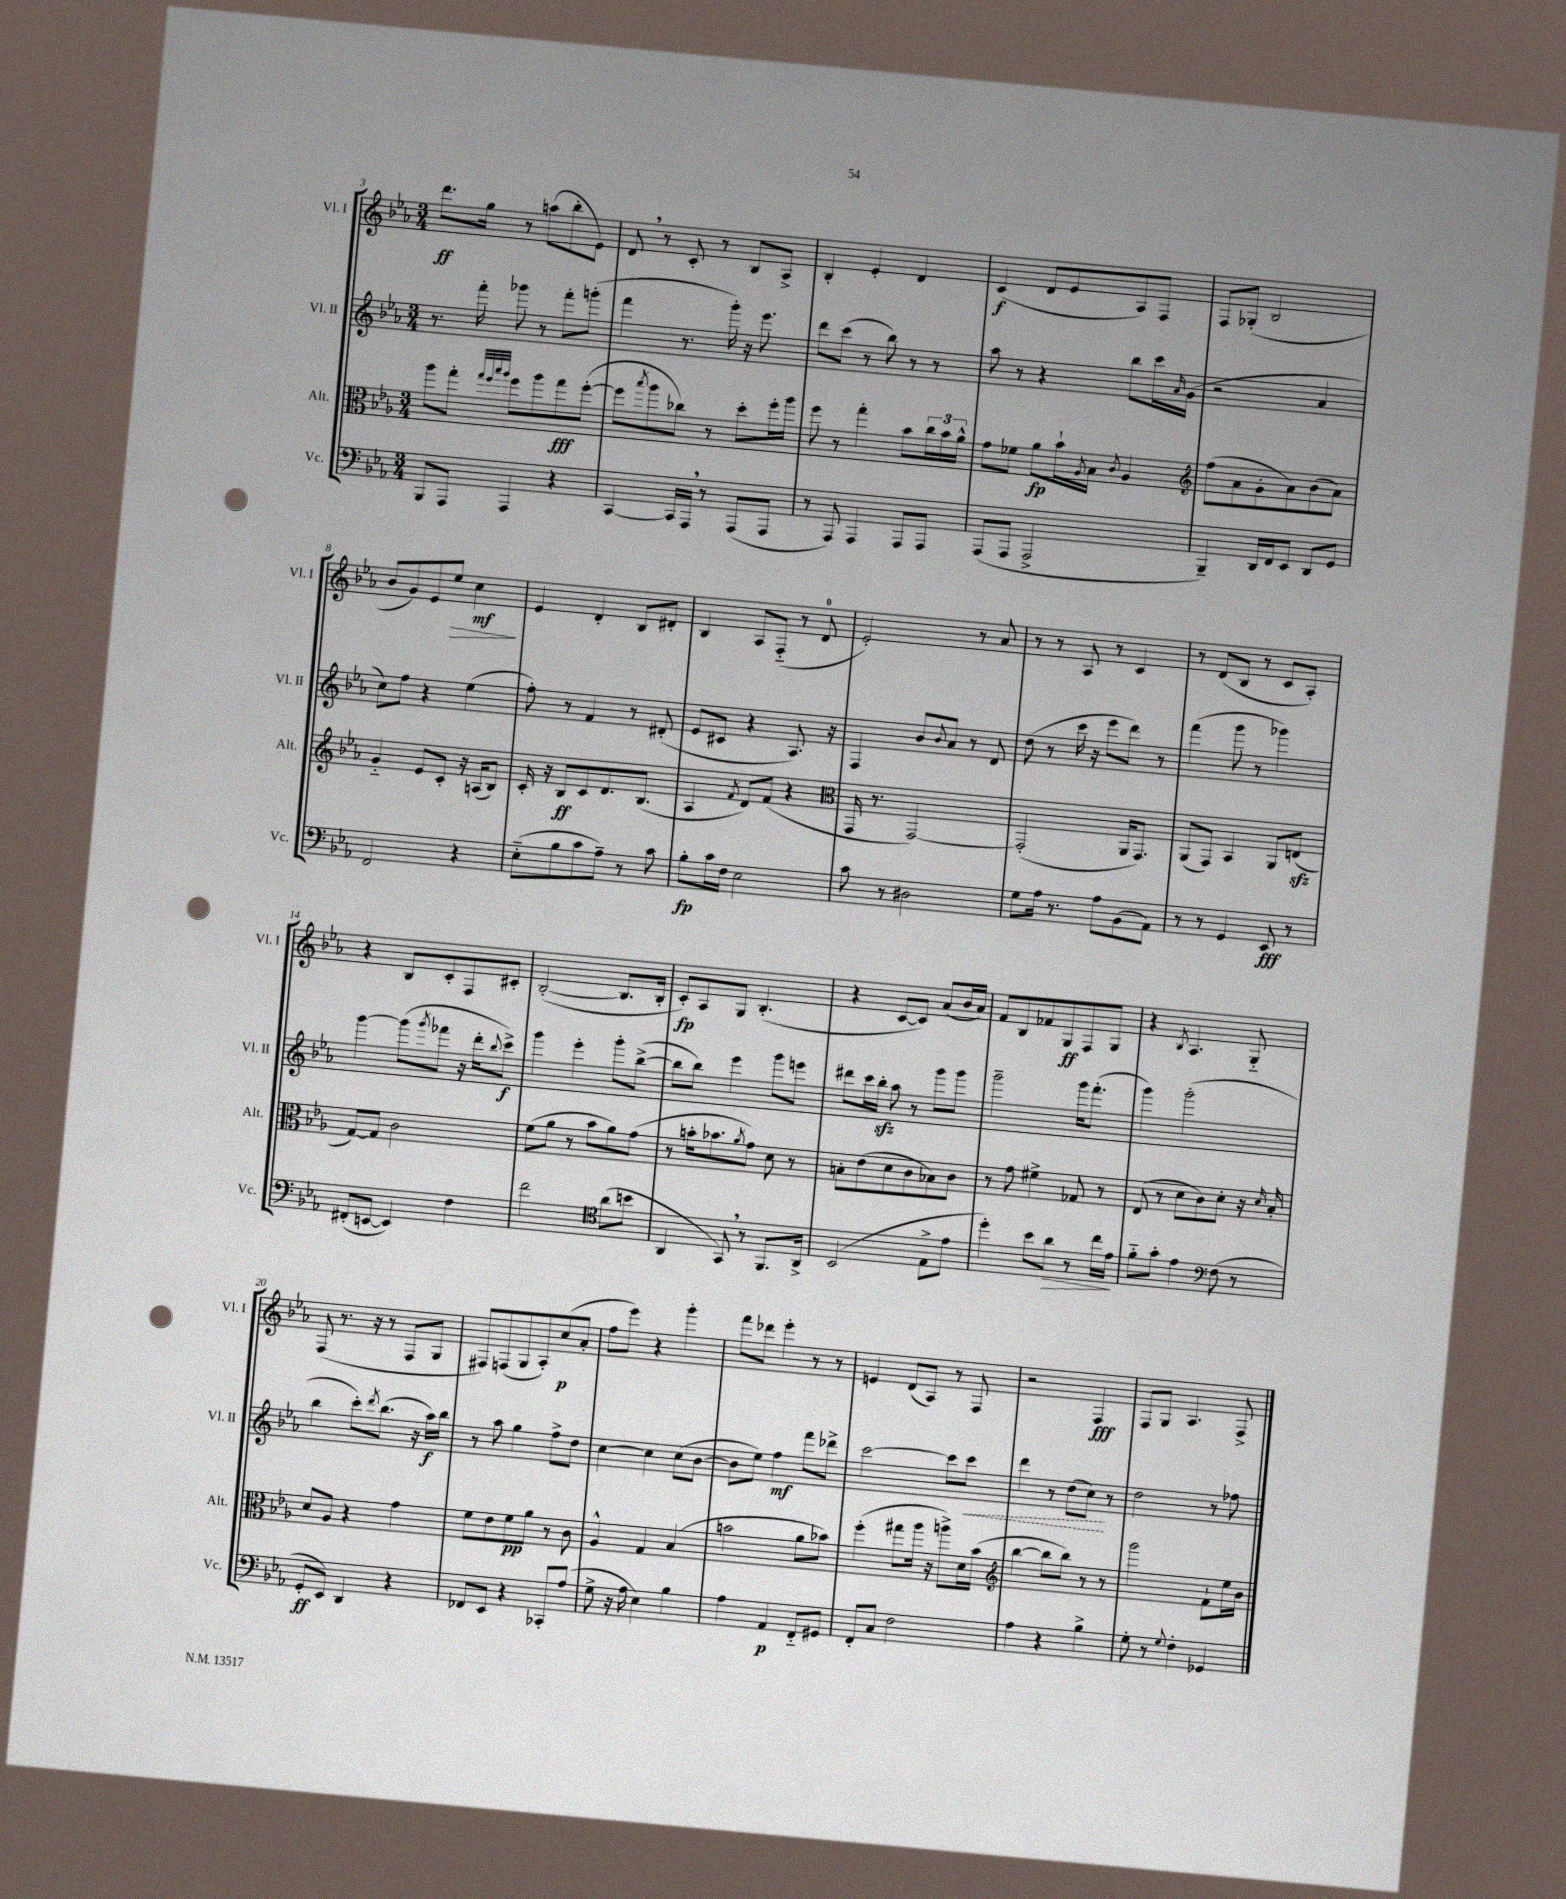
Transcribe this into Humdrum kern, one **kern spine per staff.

**kern	**dynam	**kern	**dynam	**kern	**dynam	**kern	**dynam
*part4	*part4	*part3	*part3	*part2	*part2	*part1	*part1
*staff4	*staff4	*staff3	*staff3	*staff2	*staff2	*staff1	*staff1
*I"Vc.	*	*I"Alt.	*	*I"Vl. II	*	*I"Vl. I	*
*I'Vc.	*	*I'Alt.	*	*I'Vl. II	*	*I'Vl. I	*
*clefF4	*	*clefC3	*	*clefG2	*	*clefG2	*
*k[b-e-a-]	*	*k[b-e-a-]	*	*k[b-e-a-]	*	*k[b-e-a-]	*
*M3/4	*	*M3/4	*	*M3/4	*	*M3/4	*
=3	=3	=3	=3	=3	=3	=3	=3
8BBB-/L	.	8aa-\L	.	8.r	.	8.ddd\L	ff
8AAA-/J	.	8gg'\J	.	.	.	.	.
.	.	.	.	16fff'\	.	16gg\Jk	.
.	.	32qqgg/LLL	.	.	.	.	.
.	.	32qqff/	.	.	.	.	.
.	.	32qqbb-/	.	.	.	.	.
.	.	32qqaa-/JJJ	.	.	.	.	.
4AAA-/	.	8ff\L	.	8ggg-X\	.	8r	.
.	.	8aa-\	.	8r	.	(8aan\L	.
4r	.	8gg\	fff	8fff'\L	.	8bb-'\	.
.	.	([8ff'\J	.	(8gggn'\J	.	8e-\J)	.
=4	=4	=4	=4	=4	=4	=4	=4
[4CC/	.	8ff\L]	.	4fff\	.	8d,/	.
.	.	8qbb-/	.	.	.	.	.
.	.	8aa-\	.	.	.	8r	.
16CC/LL]	.	8cc-X\J)	.	8.r	.	8c'/	.
16AAA-,/JJ	.	.	.	.	.	.	.
8r	.	8r	.	.	.	8r	.
.	.	.	.	16ggg'\)	.	.	.
(8AAA-/L	.	8dd'\L	.	16r	.	8B-/L	.
.	.	.	.	8.eee-\	.	.	.
8AAA-/J	.	16ff'\L	.	.	.	8A-^/J	.
.	.	16aa-\JJ	.	.	.	.	.
=5	=5	=5	=5	=5	=5	=5	=5
8r	.	8ff\	.	8ddd\L	.	4B-'/	.
8AAA-/)	.	8r	.	(8ccc\J	.	.	.
4AAA-/	.	4gg'\	.	8r	.	4e-'/	.
.	.	.	.	8bb-\)	.	.	.
8AAA-/L	.	8b-\L	.	8r	.	4d/	.
8AAA-/J	.	24cc\L	.	8r	.	.	.
.	.	24b-\	.	.	.	.	.
.	.	24a-^^\JJ	.	.	.	.	.
=6	=6	=6	=6	=6	=6	=6	=6
(8AAA-/L	.	8g\L	.	8aa-\	.	(4c/	f
8AAA-/J	.	8f-X\J	.	8r	.	.	.
2AAA-^/	.	8a-\L	fp	4r	.	8d/L	.
.	.	16b-`\L	.	.	.	8e-/	.
.	.	8qA-/	.	.	.	.	.
.	.	16B-\JJ	.	.	.	.	.
.	.	8qc/	.	.	.	.	.
.	.	4A-/	.	8bb-\L	.	8A-/)	.
.	.	.	.	16ccc\L	.	8F/J	.
.	.	.	.	16qqa-/	.	.	.
.	.	.	.	(16g\JJ	.	.	.
=7	=7	=7	=7	=7	=7	=7	=7
*	*	*clefG2	*	*	*	*	*
4BBB-~/)	.	(8ff\L	.	2r	.	8F/L	.
.	.	8a-\	.	.	.	(8G-X'/J	.
16DD/LL	.	8g'\	.	.	.	2B-/	.
16FF/J	.	.	.	.	.	.	.
8EE-/J	.	8a-\)	.	.	.	.	.
8DD/L	.	(8b-\	.	4a-/	.	.	.
8GG/J	.	8a-\J)	.	.	.	.	.
!!LO:LB:g=z
=8	=8	=8	=8	=8	=8	=8	=8
2FF/	.	4g/	.	8cc\L)	.	8b-/L	.
.	.	.	.	8ff\J	.	8g/)	.
.	.	8e-/L	.	4r	.	8e-/	.
!	!	!	!	!	!	!	!LO:HP:b
.	.	8c'/J	.	.	.	8ee-/J	>
4r	.	16r	.	(4ee-\	.	4cc\	mf
.	.	(16An/KL	.	.	.	.	.
.	.	8B-/J)	.	.	.	.	.
.	.	.	.	.	.	.	]
=9	=9	=9	=9	=9	=9	=9	=9
(8E-\L	.	16c'/	.	8ff'\)	.	4e-/	.
.	.	16r	.	.	.	.	.
8B-\	.	8B-/L	ff	8r	.	.	.
8c\	.	8c/	.	4f/	.	4d'/	.
8A-~\J)	.	8.d/	.	.	.	.	.
8r	.	.	.	8r	.	8B-/L	.
.	.	(8.B-/J	.	.	.	.	.
8c\	.	.	.	(8d#X'/	.	8d#X'/J	.
=10	=10	=10	=10	=10	=10	=10	=10
8B-'\L	fp	4A-/	.	8e-/L	.	4B-/	.
16c\L	.	.	.	8c#X/J	.	.	.
16F\JJ	.	.	.	.	.	.	.
.	.	8qf/	.	.	.	.	.
2E-\	.	8d/L)	.	4r	.	8A-/L	.
.	.	(8f/J	.	.	.	(8F/J	.
.	.	4r	.	8.A-/)	.	8r	.
.	.	.	.	.	.	8d/	.
.	.	.	.	16r	.	.	.
=11	=11	=11	=11	=11	=11	=11	=11
*	*	*clefC3	*	*	*	*	*
8c\	.	16GG/	.	4F/	.	2e-'/)	.
.	.	8.r	.	.	.	.	.
8r	.	.	.	.	.	.	.
2D#X\	.	[2GG/)	.	8b-/L	.	.	.
.	.	.	.	8qqb-/	.	.	.
.	.	.	.	8a-/J	.	.	.
.	.	.	.	8r	.	8r	.
.	.	.	.	8d/	.	8a-/	.
=12	=12	=12	=12	=12	=12	=12	=12
8G\L	.	(2GG'/]	.	(8dd\	.	8r	.
16A-\Jk	.	.	.	8r	.	8r	.
8.r	.	.	.	.	.	.	.
.	.	.	.	16ccc\	.	8A-/	.
.	.	.	.	16r	.	.	.
8A-\L	.	.	.	8eee-\L	.	8r	.
(8BB-\	.	16AA-/KL	.	8ddd\J)	.	4c/	.
.	.	8.GG/J)	.	.	.	.	.
8AA-\J)	.	.	.	8r	.	.	.
=13	=13	=13	=13	=13	=13	=13	=13
8r	.	(8AA-/L	.	(4fff\	.	8r	.
8r	.	8GG/J)	.	.	.	(8d/L	.
4GG/	.	4BB-/	.	8ggg\	.	8B-/J	.
.	.	.	.	8r	.	8r	.
8EE-/	fff	8AA-/L	.	4ggg-X\)	.	8c/L	.
8r	.	(8Enzz/J	.	.	.	8A-'/J)	.
!!LO:LB:g=z
=14	=14	=14	=14	=14	=14	=14	=14
(8FF#X'/L	.	[8G/L)	.	[4ggg\	.	4r	.
[8EEn/J	.	8G/J]	.	.	.	.	.
4EE/])	.	2c\	.	(8ggg\L]	.	8B-/L	.
.	.	.	.	8qggg/	.	.	.
.	.	.	.	8fff-X\J	.	8c'/	.
4F\	.	.	.	16r	.	8F/	.
.	.	.	.	16ddd'\KL	.	.	.
.	.	.	.	8qqbb-/	.	.	.
.	.	.	.	8ccc^\J)	f	8c#X'/J	.
=15	=15	=15	=15	=15	=15	=15	=15
2f\	.	(8f\L	.	4ggg\	.	([2B-'/	.
.	.	8a-\J	.	.	.	.	.
.	.	8r	.	4eee-'\	.	.	.
.	.	8b-\L	.	.	.	.	.
*clefC4	*	*	*	*	*	*	*
(8a-\L	.	8a-\)	.	8ggg'\L	.	8.B-/L]	.
8bn\J	.	(8g\J	.	([8bb-^\J	.	.	.
.	.	.	.	.	.	16B-'/Jk	.
=16	=16	=16	=16	=16	=16	=16	=16
4AA-/	.	8r	.	8bb-\L]	.	8c'/L)	fp
.	.	16bn'\KL	.	8bb-\J)	.	8A-/	.
.	.	8.b-X\	.	.	.	.	.
8GG,/)	.	.	.	4eee-\	.	8G/J	.
.	.	8qa-/	.	.	.	.	.
8r	.	8g\J)	.	.	.	(4.B-'/	.
8.FF/L	.	8d\	.	8ggg\L	.	.	.
.	.	8r	.	8eeen\J	.	.	.
16AA-^/Jk	.	.	.	.	.	.	.
=17	=17	=17	=17	=17	=17	=17	=17
(2BB-/	.	8Bn'\L	.	8ddd#X\L	.	4r	.
.	.	(8e-\	.	16ccc\L	.	.	.
.	.	.	.	16bb-zz'\JJ	.	.	.
.	.	8d\	.	8aa-\	.	[8c/L	.
.	.	8c\	.	8r	.	8c/J])	.
8E-^\L	.	8B-X\)	.	8ggg\L	.	(8a-/L	.
8e-\J	.	8c\J	.	8ggg\J	.	16b-/L	.
.	.	.	.	.	.	16a-/JJ)	.
=18	=18	=18	=18	=18	=18	=18	=18
4dd'\)	.	8r	.	2ggg~\	.	8f/L	.
.	.	8g\	.	.	.	8B-/	.
8b-\L	.	4f#X^\	.	.	.	8f-X/	.
!	!LO:HP:b	!	!	!	!	!	!
8a-\J	>	.	.	.	.	8G/	ff
8r	.	8G-X/	.	16ggg\KL	.	8F/	.
.	.	.	.	(8.fff'\J	.	.	.
16cc\LL	.	8r	.	.	.	8G/J	.
16e-\JJ	.	.	.	.	.	.	.
.	]	.	.	.	.	.	.
=19	=19	=19	=19	=19	=19	=19	=19
8f\L	.	(8E-/	.	4ggg\)	.	4r	.
8g'\J	.	8r	.	.	.	.	.
.	.	.	.	.	.	8qB-/	.
4e-\	.	8d\L	.	(2ggg'\	.	4.A-/	.
.	.	8c\)	.	.	.	.	.
*clefF4	*	*	*	*	*	*	*
(8F\	.	8d'\J	.	.	.	.	.
8r	.	16r	.	.	.	8G/	.
.	.	16qqd/	.	.	.	.	.
.	.	16B-'/	.	.	.	.	.
!!LO:LB:g=z
=20	=20	=20	=20	=20	=20	=20	=20
8GG'/L	ff	8d/L	.	4bb-\	.	(8F/	.
8EE-/J)	.	8A-/J	.	.	.	8.r	.
4DD/	.	4r	.	8ccc'\L)	.	.	.
.	.	.	.	.	.	16r	.
.	.	.	.	8qddd/	.	.	.
.	.	.	.	(8.bb-\J	.	8r	.
4r	.	4g\	.	.	.	8F/L	.
.	.	.	.	16r	.	.	.
.	.	.	.	16aa-\LL)	f	8G/J	.
.	.	.	.	16bb-\JJ	.	.	.
=21	=21	=21	=21	=21	=21	=21	=21
8FF-X/L	.	8f\L	.	8r	.	8F#X/L)	.
8EE-/J	.	8e-\	.	8aa-\	.	(8Fn/	.
4r	.	8f\	pp	4gg\	.	8G/	.
.	.	8a-\J	.	.	.	8A-'/)	.
8CC-X'/L	.	8r	.	8ff^\L	.	(8cc/	p
(8A-/J	.	8c\	.	8dd\J	.	8a-'/J	.
=22	=22	=22	=22	=22	=22	=22	=22
8G^\	.	4A-^^/	.	[4cc\	.	8ff\L	.
16r	.	.	.	.	.	8eee-\J)	.
16A-\	.	.	.	.	.	.	.
4E-\)	.	4G/	.	4cc\]	.	4r	.
4B-\	.	(4B-/	.	(8cc\L	.	4ggg'\	.
.	.	.	.	[8b-\J	.	.	.
=23	=23	=23	=23	=23	=23	=23	=23
4A-\	.	2bn\	.	8b-\L]	.	8fff\L	.
.	.	.	.	8ee-\J)	.	8ddd-X\J	.
4AA-/	p	.	.	4ff\	mf	4eee-'\	.
8FF/L	.	8a-\L	.	8fff\L	.	8r	.
8GG#X/J	.	8b-X\J)	.	8ddd-X^\J	.	8r	.
=24	=24	=24	=24	=24	=24	=24	=24
8FF'/L	.	(4ff'\	.	[2ccc\	.	4en/	.
8C/J	.	.	.	.	.	.	.
2F\	.	8gg#X\L	.	.	.	(8d/L	.
.	.	16aa-\Jk	.	.	.	8A-/J)	.
.	.	16r	.	.	.	.	.
.	.	8aan^\L)	.	8ccc\L]	.	8r	.
!	!	!	!	!	!LO:HP:b	!	!
.	.	16d\L	.	8ccc\J	<	8F/	.
.	.	(16b-\JJ	.	.	.	.	.
=25	=25	=25	=25	=25	=25	=25	=25
*	*	*clefG2	*	*	*	*	*
4A-\	.	[4bb-\	.	4ddd\	.	2r	.
4r	.	8bb-\L]	.	8r	.	.	.
.	.	8bb-\J)	.	(8dd\L	.	.	.
4B-^\	.	8r	.	8cc\J)	.	4F/	fff
.	.	8r	.	8r	[	.	.
=26	=26	=26	=26	=26	=26	=26	=26
8G'\	.	2ggg\	.	2dd\	.	8F/L	.
8r	.	.	.	.	.	8G/J	.
8qqG/	.	.	.	.	.	.	.
4F'\	.	.	.	.	.	4.A-/	.
4GG-X/	.	8f`\L	.	8r	.	.	.
.	.	16ee-\L	.	8ff-X\	.	8F^/	.
.	.	16b-\JJ	.	.	.	.	.
==	==	==	==	==	==	==	==
*-	*-	*-	*-	*-	*-	*-	*-
